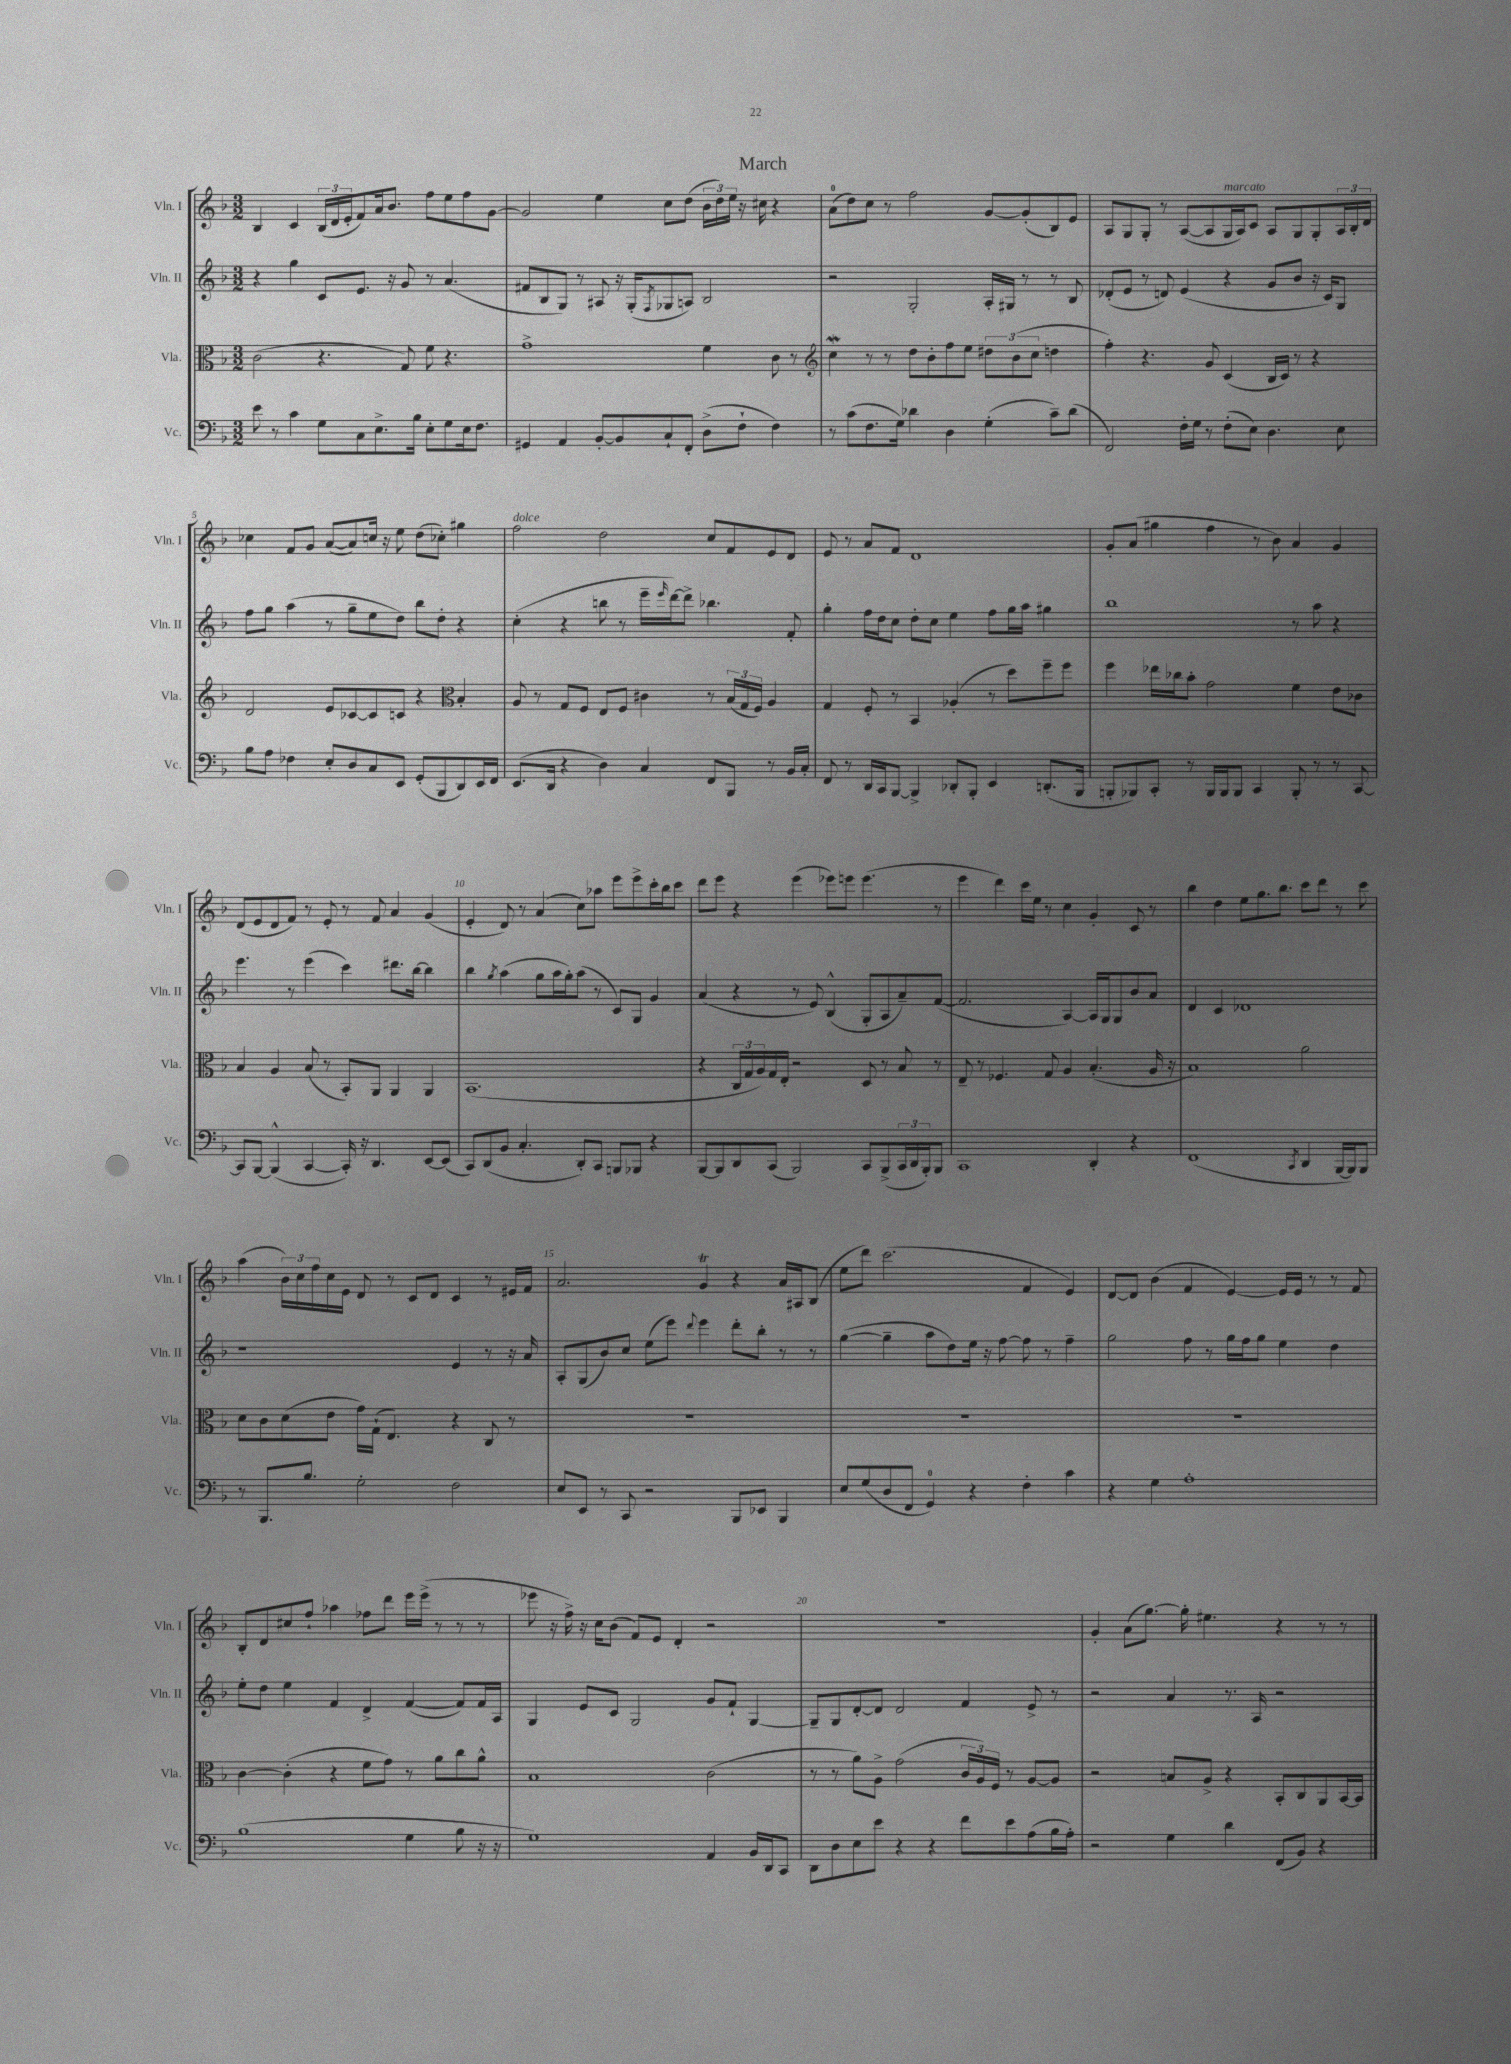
\header { title = "March" }
<<
\new StaffGroup <<
\new Staff = "s0" \with { instrumentName = "Vln. I" shortInstrumentName = "Vln. I" } {
    \clef treble \key f \major \numericTimeSignature \time 3/2
    bes4 c'4 \tuplet 3/2 { bes16( d'16 e'16-. } f'8) a'16 bes'8. f''8 e''8 f''8 g'8~ |
    g'2 e''4 c''8 d''8( \tuplet 3/2 { bes'16 d''16) e''16 } r16 cis''16 r4 |
    a'8-0( d''8) c''8 r8 f''2 g'8~ g'8-.( bes8) e'8 |
    a8 g8 g8-. r8 a8~( a8 g16^\markup { \italic "marcato" } a16) c'8 a8 g8 g8-. \tuplet 3/2 { a16 bes16-. d'16 } |
    ces''4 f'8 g'8 a'8~( a'8) c''16 r16 e''8 d''8( ces''8-.) gis''4 |
    f''2^\markup { \italic "dolce" } d''2 c''8 f'8 e'8 d'8 |
    e'8 r8 a'8 f'8 d'1 |
    g'8-. a'8( gis''4 f''4 r8 bes'8) a'4 g'4 |
    d'8( e'8 d'8 f'8) r8 e'8-. r8 f'8 a'4 g'4( |
    e'4-. d'8) r8 a'4( c''8) aes''8 e'''8 e'''8-> c'''16-. bes''16 c'''8 |
    d'''8 e'''8 r4 e'''4( ees'''8) e'''8 e'''4.( r8 |
    e'''4 d'''4) c'''16 e''16 r8 c''4 g'4-. c'8 r8 |
    bes''4 d''4 e''8 g''8. bes''8. c'''8 d'''8 r8 c'''8 |
    a''4( \tuplet 3/2 { bes'16) c''16 f''16 } c''16 e'16 d'8 r8 c'8 d'8 c'4 r8 eis'16 f'16 |
    a'2. g'4\trill r4 a'16 ais16 bes8( |
    e''8 d'''8) c'''2.( f'4 e'4) |
    d'8~ d'8 bes'4( f'4 e'4~) e'16 e'16 r8 r8 f'8 |
    bes8-. d'8 cis''8 f''8-! aes''4 fes''8 d'''8 e'''16 e'''16->( r8 r8 r8 |
    ees'''8 r16 f''16->) r16 c''16 bes'8( f'8) e'8 d'4-. r2 |
    R1. |
    g'4-. a'8( g''8.~) g''16-. eis''4. r4 r8 r8 \bar "|." |
}
\new Staff = "s1" \with { instrumentName = "Vln. II" shortInstrumentName = "Vln. II" } {
    \clef treble \key f \major \numericTimeSignature \time 3/2
    r4 g''4 c'8 e'8. r16 g'8 r8 a'4.( |
    fis'8 bes8 g8) r8 ais8 r16 g16-.( \acciaccatura { f8 } ges8 a8) bes2 |
    r2 g2-. a16-. gis16 r8 r8 bes8 |
    des'8-.( e'8 r8 d'8) e'4( r4 g'8 bes'8 r16 c'16) g8 |
    f''8 g''8 a''4( r8 g''8-- e''8 d''8) bes''8 d''8-. r4 |
    c''4-.( r4 b''8 r8 e'''16-- \grace { e'''16 } d'''16~) d'''8-> bes''4. f'8-. |
    g''4-. f''16 d''16 c''8 d''8-. c''8 e''4 f''8 g''16 a''16 gis''4 |
    bes''1 r8 a''8 r4 |
    e'''4. r8 e'''4( c'''4) dis'''8. bes''16~ bes''4 |
    bes''4 \acciaccatura { g''8 } a''4( g''8 a''16 g''16-.) a''8( r8 c'8) g8 g'4 |
    a'4( r4 r8 e'8) bes4-^( g8-. a8 a'8--) f'8~( |
    f'2. a4~) a16 g16 g8 bes'8 a'8 |
    d'4 c'4 des'1 |
    r1 e'4 r8 r16 a'16 |
    a8-. g8( bes'8) c''8 e''8( e'''8) \appoggiatura { d'''8 } e'''4 d'''8-. bes''8-. r8 r8 |
    g''4~( g''4-- a''8 d''8) e''16 r16 f''8~ f''8 r8 f''4-- |
    g''2 f''8 r8 g''16 f''16 g''8 e''4 d''4 |
    e''8-. d''8 e''4 f'4 d'4-> f'4~( f'8) f'16 a16 |
    g4 e'8 c'8 g2 g'8 f'8-! g4~ |
    g8-- g8 d'8~-. d'8 d'2 f'4 e'8-> r8 |
    r2 a'4 r8. a16 r2 \bar "|." |
}
\new Staff = "s2" \with { instrumentName = "Vla." shortInstrumentName = "Vla." } {
    \clef alto \key f \major \numericTimeSignature \time 3/2
    c'2( r4. g8) f'8 r4. |
    g'1-> f'4 c'8 r8 |
    \clef treble c''4\mordent r8 r8 d''8 bes'8-. f''8 e''8 \tuplet 3/2 { dis''8 bes'8( c''8 } d''4 |
    f''4-.) r4. g'8 c'4( bes16 c'16) r8 r4 |
    d'2 e'8 ces'8~ ces'8 c'8 r4 \clef alto bes4-. |
    a8 r8 g8 f8 e8 f8 cis'4 r8 \tuplet 3/2 { bes16( g16 f16) } a4 |
    g4 f8-. r8 bes,4 aes4-.( r8 d''8) f''8-- f''8 |
    f''4 ees''16 ces''16 bes'8-. g'2 f'4 e'8 ces'8 |
    bes4 a4 bes8( r8 bes,8-.) a,8 a,4 a,4 |
    bes,1.( |
    r4 \tuplet 3/2 { c16 g16 a16) } g16 e16-. r2 d8 r8 bes8 r8 |
    e8-- r8 fes4. g8 a4 bes4.-.( a16 r16 |
    bes1) a'2 |
    d'8 c'8 d'8( e'8 g'16) g16-!( e4.) r4 c8 r8 |
    R1. |
    R1. |
    R1. |
    c'4~ c'4-.( r4 f'8 g'8) r8 a'8 c''8 a'8-^ |
    bes1 c'2( |
    r8 r8 a'8) a8-> g'2( \tuplet 3/2 { c'16 a16) f16 } r8 a8~ a8 |
    r2 b8 a8-> r4 bes,8-. c8 a,8 bes,16~ bes,16 \bar "|." |
}
\new Staff = "s3" \with { instrumentName = "Vc." shortInstrumentName = "Vc." } {
    \clef bass \key f \major \numericTimeSignature \time 3/2
    e'8 r8 c'4 g8 c8 e8.-> bes16 e8-. g8 e16 f8. |
    gis,4 a,4 bes,8~-. bes,8 c8-! f,8-. d8->( f8-! f4) |
    r8 c'8( f8. g16) des'4 d4 g4-.( c'8--) des'8( |
    f,2) f16-. g16 r8 f8-.( e8) d4. e8 |
    bes8 a8 fes4 e8-. d8 c8 e,8 g,8-.( bes,,8 d,8) e,16 f,16 |
    e,8.( d,16 r4 d4) c4 f,8 bes,,8 r8 bes,16 c16-. |
    f,8 r8 d,16 c,16 bes,,8~ bes,,4-> des,8-. bes,,8-. e,4 d,8.-.( bes,,16 |
    b,,8-. bes,,8) c,8-. r8 bes,,16 bes,,16 bes,,8 c,4 bes,,8-. r8 r8 c,8~ |
    c,8 bes,,8~ bes,,4-^( c,4~ c,16-.) r16 d,4. e,8~ e,8( |
    c,8) d,8( bes,8 c4.-. d,8-.) c,8 b,,8 bes,,8 r4 |
    bes,,8~ bes,,8 d,8 c,8( bes,,2) c,8 bes,,8->( \tuplet 3/2 { c,16 d,16 bes,,16-.) } bes,,8 |
    c,1 d,4-. r4 |
    f,1( \acciaccatura { c,8 } d,4 bes,,16~ bes,,16) bes,,8 |
    r8 bes,,8. bes8. g2-. f2 |
    e8 e,8 r8 c,8 r2 bes,,8 ees,8 bes,,4 |
    e8 g8( d8 f,8 g,4-0) r4 f4-. c'4 |
    r4 g4 a1-. |
    bes1( g4 bes8 r16 r16 |
    g1) a,4 bes,16 d,16 c,8 |
    d,8 d8 e8 e'8 r4 r4 f'8 e'8 a8( bes16 a16-.) |
    r2 g4 d'4 f,8( bes,8) r4 \bar "|." |
}
>>
>>
\layout { \context { \Score \override BarNumber.break-visibility = ##(#f #t #t) barNumberVisibility = #(every-nth-bar-number-visible 5) } }
